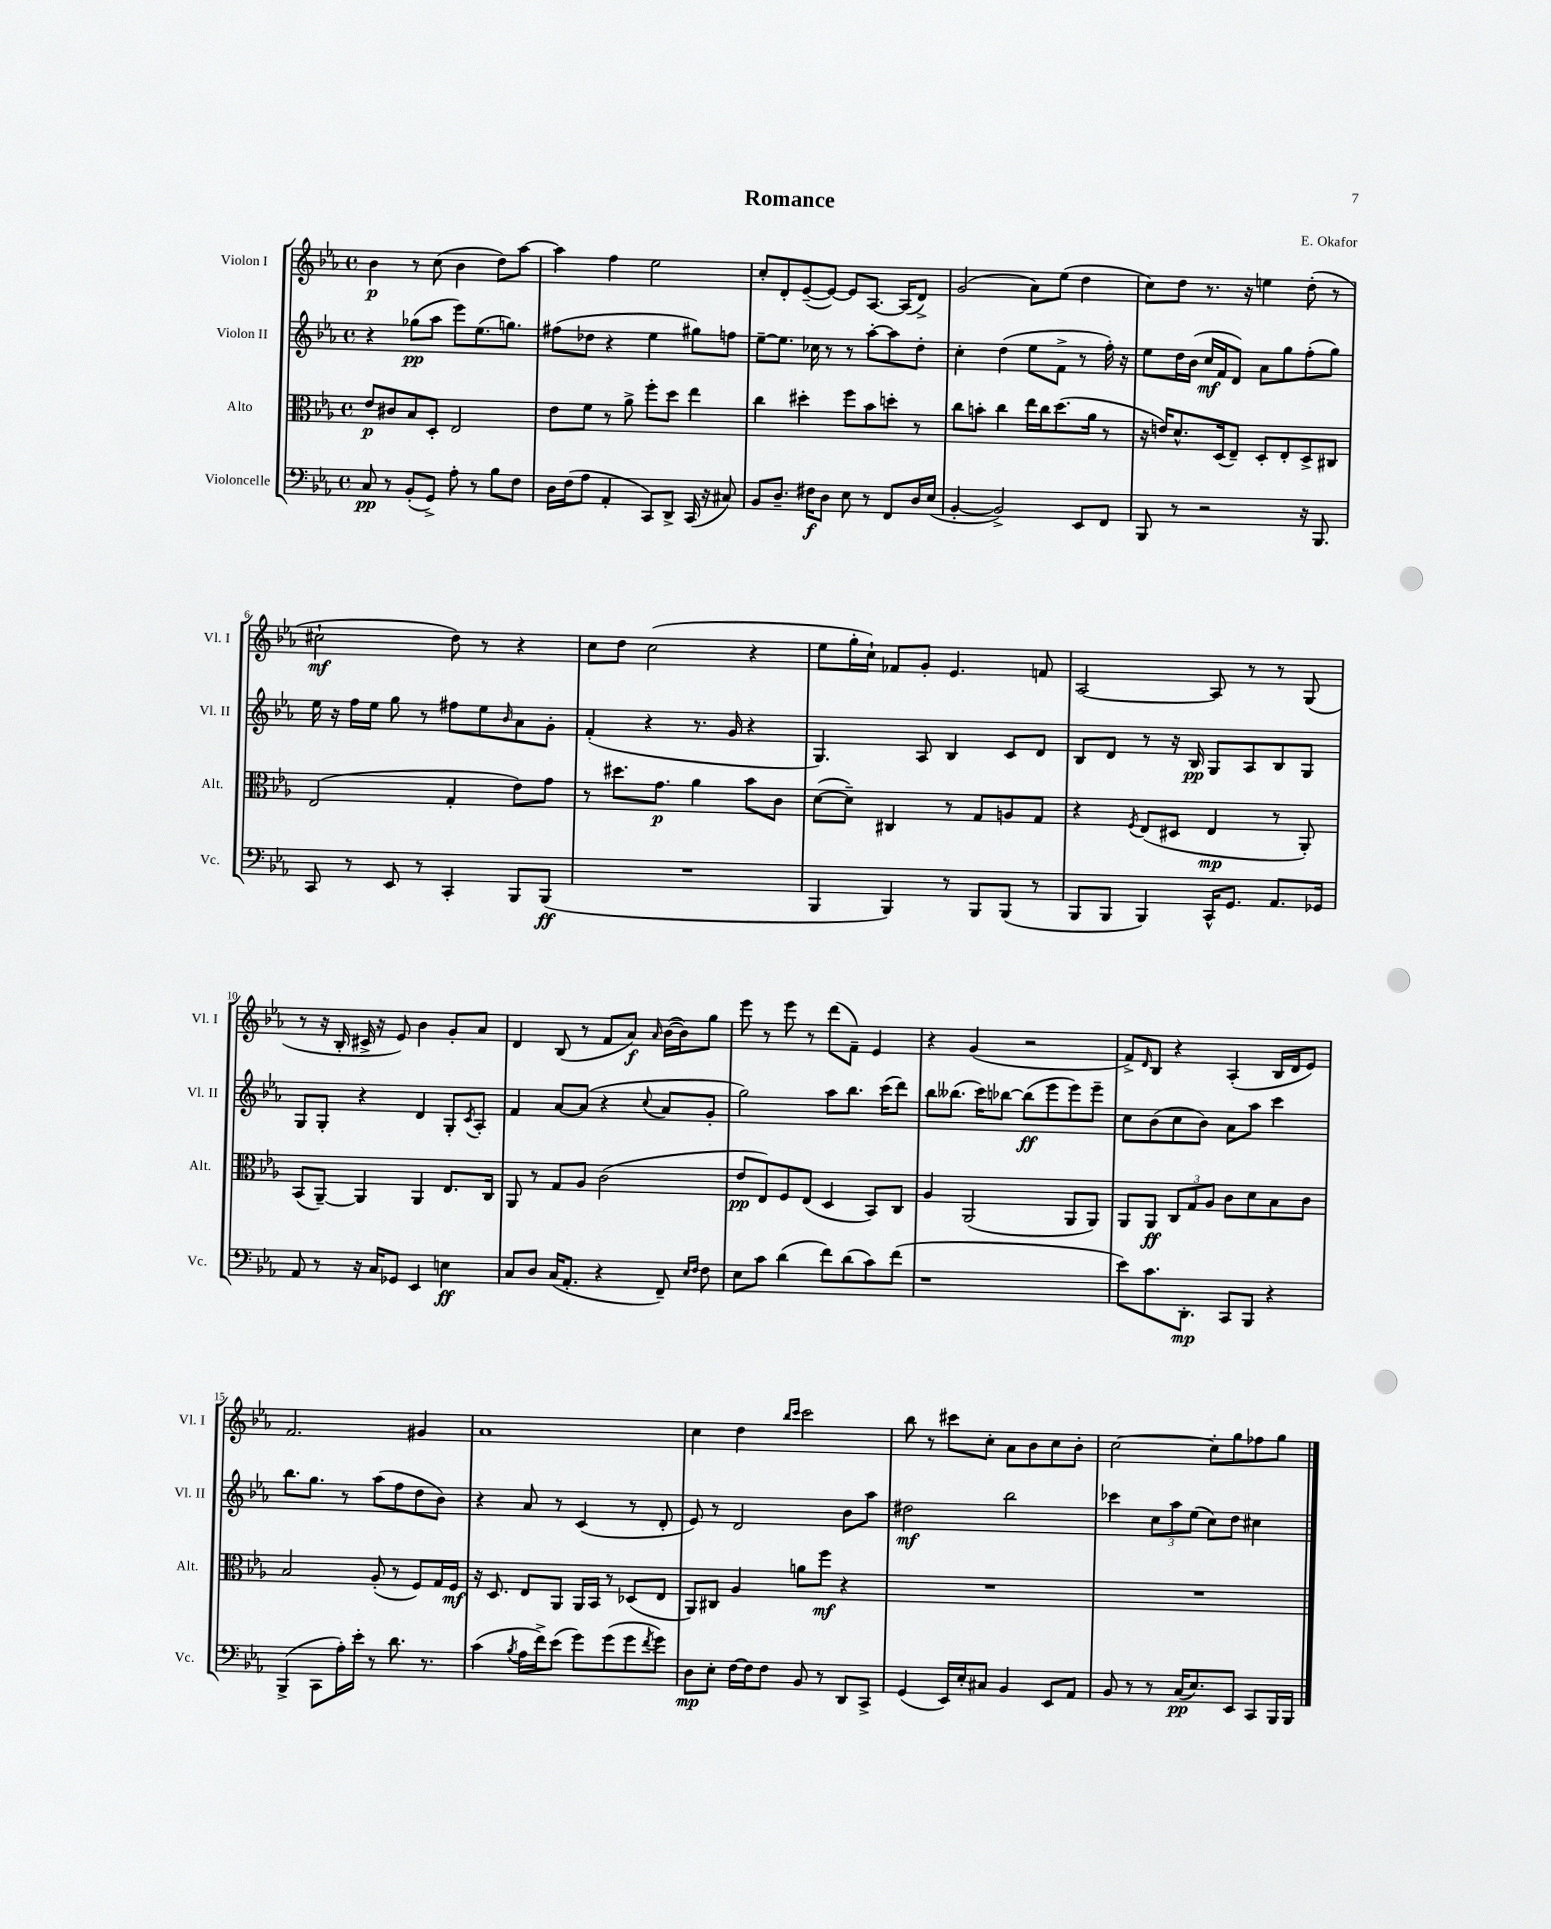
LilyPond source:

\header { title = "Romance" composer = "E. Okafor" }
<<
\new StaffGroup <<
\new Staff = "s0" \with { instrumentName = "Violon I" shortInstrumentName = "Vl. I" } {
    \clef treble \key ees \major \defaultTimeSignature \time 4/4
    bes'4\p r8 c''8( bes'4 d''8) aes''8~ |
    aes''4 f''4 ees''2 |
    c''8-. d'8-. ees'8~--( ees'8~) ees'8 aes8.~ aes16( d'8->) |
    g'2( aes'8) ees''8( d''4 |
    c''8) d''8 r8. r16 e''4 d''8-.( r8 |
    cis''2-!\mf d''8) r8 r4 |
    c''8 d''8 c''2( r4 |
    ees''8 g''16-. c''16-!) fes'8 g'8-. ees'4. f'8 |
    aes2~ aes8 r8 r8 g8( |
    r8 r16 bes16-. cis'16-> r16 ees'8) bes'4 g'8-. aes'8 |
    d'4 bes8( r8 f'8 aes'8\f) \grace { aes'16 } bes'16~( bes'16) g''8 |
    ees'''8 r8 ees'''8 r8 d'''8( f'8--) ees'4 |
    r4 g'4( r2 |
    f'8->) \grace { d'16 } bes8 r4 aes4-.( bes16 d'16 ees'8) |
    f'2. gis'4 |
    aes'1 |
    c''4 d''4 \grace { bes''16 c'''16 } c'''2 |
    bes''8 r8 cis'''8 c''8-. aes'8 bes'8 c''8 bes'8-. |
    c''2~ c''8-. g''8 fes''8 g''8 \bar "|." |
}
\new Staff = "s1" \with { instrumentName = "Violon II" shortInstrumentName = "Vl. II" } {
    \clef treble \key ees \major \defaultTimeSignature \time 4/4
    r4 ges''8\pp( aes''8 ees'''8) ees''8.( g''8.) |
    fis''8( des''8 r4 ees''4 gis''8) f''8 |
    ees''8~-- ees''8. ces''16 r8 r8 aes''8~-. aes''8 d''8-. |
    c''4-. d''4( ees''8 f'8-> r8 f''16-.) r16 |
    ees''8 d''16 bes'16( c''16\mf f'16 d'8) aes'8 g''8 f''8-.( g''8) |
    ees''16 r16 f''16 ees''16 g''8 r8 fis''8 ees''8 \grace { bes'16 } aes'8 g'8-. |
    f'4-.( r4 r8. g'16 r4 |
    g4.) aes8 bes4 c'8 d'8 |
    bes8 d'8 r8 r16 bes16\pp g8 aes8 bes8 g8 |
    g8 g8-. r4 d'4 g8-. \acciaccatura { c'8 } aes8-. |
    f'4 aes'8~ aes'8( r4 \appoggiatura { c''8 } aes'8 g'8-. |
    g''2) aes''8 bes''8. c'''16( d'''8) |
    bes''8 beses''8.( c'''16) bes''8~ bes''8\ff( ees'''8 ees'''8) ees'''8-- |
    c''8 bes'8( c''8 bes'8) aes'8 aes''8 c'''4 |
    bes''8. g''8. r8 aes''8( f''8 d''8 bes'8) |
    r4 aes'8 r8 c'4( r8 d'8-. |
    ees'8) r8 d'2 bes'8 aes''8 |
    dis''2\mf bes''2 |
    ces'''4 \tuplet 3/2 { c''8 aes''8 ees''8( } c''8) d''8 cis''4 \bar "|." |
}
\new Staff = "s2" \with { instrumentName = "Alto" shortInstrumentName = "Alt." } {
    \clef alto \key ees \major \defaultTimeSignature \time 4/4
    ees'8\p cis'8 bes8 d8-. ees2 |
    ees'8 f'8 r8 aes'8-> f''8-. d''8 ees''4 |
    c''4 dis''4-. f''8 bes'8 d''8-. r8 |
    c''8 b'8-. c''4 ees''16 c''16 d''8.( aes'16 r8 |
    r16 e'16) d'8.-^ d16( ees8--) d8-. ees8-. d8-> cis8 |
    ees2( g4-. ees'8) g'8 |
    r8 dis''8. g'8.\p aes'4 bes'8 c'8 |
    d'8~( d'8--) cis4 r8 g8 a8 g8 |
    r4 \acciaccatura { f8 } ees8( dis8 ees4\mp r8 aes,8-.) |
    bes,8( aes,8~--) aes,4 aes,4 ees8. c16 |
    aes,8 r8 g8 aes8 c'2( |
    ees'8\pp ees8) f8 ees8( d4 bes,8) c8 |
    aes4 aes,2( aes,8 aes,8) |
    aes,8 aes,8\ff \tuplet 3/2 { c8 g8 aes8 } c'8 d'8 bes8 c'8 |
    bes2 aes8-.( r8 f8) g16 f16\mf |
    r16 d8. ees8 aes,8 aes,16 bes,16 r8 des8( ees8 |
    aes,8) cis8 aes4 a'8 f''8\mf r4 |
    R1 |
    R1 \bar "|." |
}
\new Staff = "s3" \with { instrumentName = "Violoncelle" shortInstrumentName = "Vc." } {
    \clef bass \key ees \major \defaultTimeSignature \time 4/4
    c8\pp r8 bes,8-.( g,8->) aes8-. r8 bes8 f8 |
    d16 f16( aes8 aes,4-. c,8) d,8-> c,16( r16 cis8) |
    bes,8 d8.-- fis16\f d8 ees8 r8 f,8 d16 ees16( |
    bes,4~-. bes,2->) ees,8 f,8 |
    bes,,8 r8 r2 r16 bes,,8. |
    c,8 r8 ees,8 r8 c,4-. bes,,8 bes,,8\ff( |
    R1 |
    bes,,4 bes,,4) r8 bes,,8 bes,,8( r8 |
    bes,,8 bes,,8 bes,,4) c,16-^ g,8. aes,8. ges,16 |
    aes,8 r8 r16 c16 ges,8 ees,4 e4\ff |
    c8 d8 c16( aes,8.-. r4 f,8--) \grace { ees16 f16 } f8 |
    ees8 c'8 d'4( f'8) d'8( c'8) f'8( |
    r1 |
    ees'8) c'8. d,8.-.\mp c,8 bes,,8 r4 |
    bes,,4->( c,8 aes16-.) ees'16-. r8 d'8. r8. |
    c'4( \acciaccatura { bes8 } aes16 f'16->) ees'8( g'8) g'8( g'8 \acciaccatura { f'8 } g'8) |
    d8\mp ees8-. f16~ f16 f8 bes,8 r8 d,8 c,8-> |
    g,4( ees,16) ees16-. cis8 bes,4 ees,8 aes,8 |
    bes,8 r8 r8 c16\pp( ees8.) ees,8 c,8 bes,,16 bes,,16 \bar "|." |
}
>>
>>
